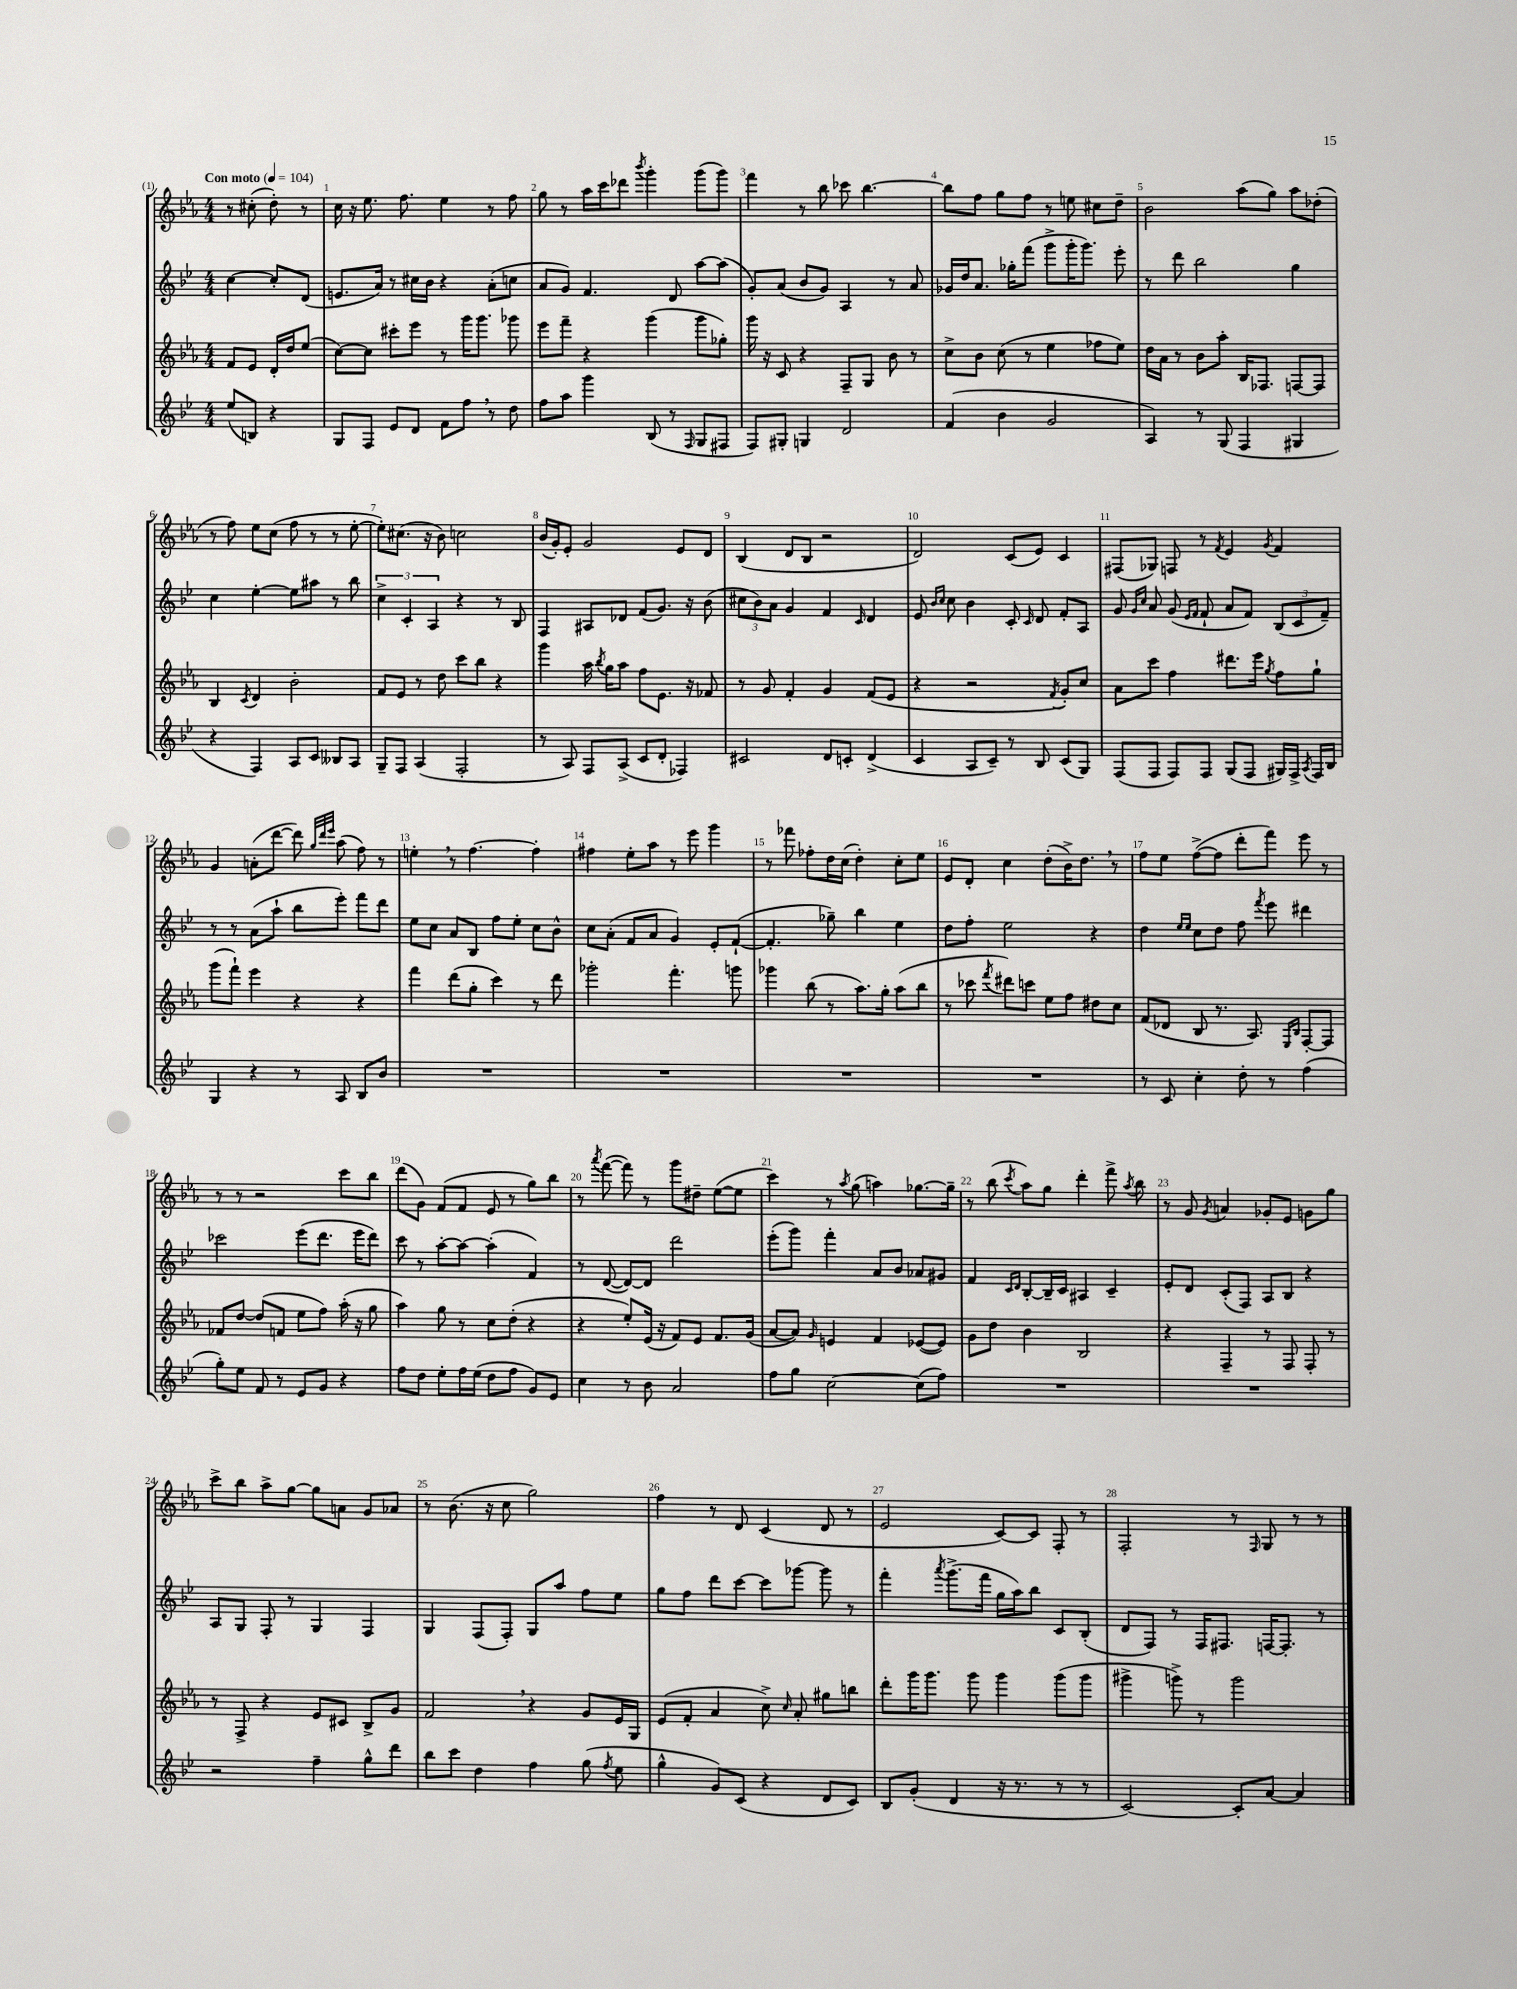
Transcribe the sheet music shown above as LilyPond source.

<<
\new StaffGroup <<
\new Staff = "s0" {
    \clef treble \key ees \major \numericTimeSignature \time 4/4 \partial 2 \tempo "Con moto" 4 = 104
    \autoBeamOff r8 cis''8-.( d''8-.) r8 |
    c''16 r16 ees''8. f''8. ees''4 r8 f''8 |
    g''8 r8 aes''16[ c'''16 des'''8] \acciaccatura { bes'''8 } g'''4-. g'''8[( g'''8]) |
    f'''4 r8 bes''8 ces'''8 bes''4.~ |
    bes''8[ f''8] g''8[ f''8] r8 e''8 cis''8[ d''8]-- |
    bes'2 aes''8[( g''8]) aes''8[ des''8]-.( |
    r8 f''8) ees''8[ c''8]( f''8 r8 r8 ees''8~-. |
    ees''8[-.) cis''8.]( r16 bes'8) c''2 |
    bes'16[( g'16-.) ees'8]-. g'2 ees'8[ d'8] |
    bes4( d'8[ bes8] r2 |
    d'2) c'8[( ees'8]) c'4 |
    fis8[( ges8]) f8 r8 \acciaccatura { f'8 } ees'4 \acciaccatura { g'8 } f'4 |
    g'4 a'8[-.( d'''8]~ d'''8) \grace { g''32[ d'''32 ees'''32] } aes''8( f''8) r8 |
    e''4-. \breathe r8 f''4.~ f''4-. |
    fis''4 ees''8[-. aes''8] r8 ees'''8 g'''4 |
    r8 fes'''8 fes''8[-. d''16 c''16]( d''4-.) c''8[-. ees''8] |
    ees'8[ d'8]-. c''4 d''8[-.( bes'16->) d''8.] \breathe r8 |
    f''8[ ees''8] f''8[~->( f''8] d'''8[-. f'''8]) ees'''8 r8 |
    r8 r8 r2 c'''8[ bes''8] |
    d'''8[( g'8]) f'8[( f'8] ees'8 r8 g''8[) bes''8] |
    r8 \acciaccatura { aes'''8 } f'''8~( f'''8) r8 g'''8[ dis''8]-- ees''8[~( ees''8] |
    c'''4) r8 \acciaccatura { aes''8 } g''8( a''4) ges''8.[~ ges''16]-- |
    r8 bes''8( \acciaccatura { c'''8 } aes''8[) g''8] d'''4-. f'''8-> \acciaccatura { aes''8 } bes''8 |
    r8 g'8 \acciaccatura { g'8 } a'4 ges'8[-. ees'8] g'8[ g''8] |
    c'''8[-> bes''8] aes''8[-> g''8]~ g''8[ a'8] g'8[ aes'8] |
    r8 bes'8.( r16 c''8 g''2) |
    f''4 r8 d'8 c'4( d'8 r8 |
    ees'2 c'8[~) c'8] f8-. r8 |
    f2-. r8 \grace { f16 } g8 r8 r8 \bar "|." |
}
\new Staff = "s1" {
    \clef treble \key bes \major \numericTimeSignature \time 4/4 \partial 2
    \autoBeamOff c''4~ c''8[-. d'8]( |
    e'8.[ a'16]) r8 cis''16[ bes'16] r4 a'8[-.( c''8] |
    a'8[ g'8]) f'4. d'8 a''8[~ a''8]( |
    g'8[-.) a'8]( bes'8[ g'8]) a4 r8 a'8 |
    ges'16[ d''16 a'8.] ges''16[-. f'''8]( g'''8[-> g'''16-. g'''8.]) ees'''8-. |
    r8 d'''8 bes''2 g''4 |
    c''4 ees''4~-. ees''8[ ais''8] r8 bes''8 |
    \tuplet 3/2 { c''4-> c'4-. a4 } r4 r8 bes8 |
    f4 ais8[ des'8] f'8[( g'8.]) r16 bes'8( |
    \tuplet 3/2 { cis''8[ bes'8) a'8] } g'4 f'4 \grace { c'16 } d'4 |
    ees'8 \grace { bes'16[ c''16] } c''8 bes'4 c'8-. \grace { c'16 } d'8 f'8[-. a8] |
    g'8 \grace { g'16[ c''16] } a'8 g'8( \grace { ees'16[ f'16] } f'8-! a'8[ f'8]) \tuplet 3/2 { bes8[( c'8 f'8]--) } |
    r8 r8 a'8[( a''8]-! bes''8[ ees'''8]-.) f'''8[ d'''8] |
    ees''8[ c''8] a'8[ bes8] f''8[ ees''8]-. c''8[ bes'8]-^ |
    c''8[ a'8]-.( f'8[ a'8] g'4) ees'8[-. f'8]~-!( |
    f'4.-. ges''8--) bes''4 ees''4 |
    d''8[ f''8]-. ees''2 r4 |
    d''4 \grace { ees''16[ ees''16] } c''8[ d''8] f''8 \acciaccatura { f'''8 } ees'''8 dis'''4 |
    ces'''2 ees'''8[( d'''8.] ees'''16[ d'''8]) |
    c'''8 r8 a''8[~-. a''8]~ a''4-.( f'4) |
    r8 d'8~( d'8[~) d'8] d'''2 |
    ees'''8[-.( g'''8]) f'''4-. a'8[ bes'8] aes'8[ gis'8] |
    f'4 \grace { c'16[ d'16] } bes8[~-. bes16-- c'16] ais4 c'4-- |
    ees'8[-. d'8] c'8[-.( f8]) a8[ bes8] r4 |
    a8[ g8] f8-. r8 g4 f4 |
    g4 f8[( f8]-.) g8[ a''8] f''8[ ees''8] |
    g''8[ f''8] d'''8[ c'''8]~ c'''8[ ges'''8]~ ges'''8 r8 |
    f'''4-. \acciaccatura { a'''8 } g'''8.[->( f'''16] g''16[ a''16) bes''8] c'8[ bes8]-.( |
    d'8[ f8]) r8 f16[ fis8.] f16[~ f8.]-. r8 \bar "|." |
}
\new Staff = "s2" {
    \clef treble \key ees \major \numericTimeSignature \time 4/4 \partial 2
    \autoBeamOff f'8[ ees'8] d'16[-. d''16 ees''8]( |
    c''8[~) c''8] cis'''8[-. ees'''8] r8 g'''16[ g'''8.] ges'''8 |
    ees'''8[ f'''8]-- r4 g'''4( g'''8[ ges''8]-.) |
    g'''16 r16 c'8 r4 f8[-- g8] bes'8 r8 |
    c''8[-> bes'8] c''8( r8 ees''4 fes''8[ ees''8]) |
    d''16[ aes'16] r8 bes'8[ aes''8]-. bes16[ fes8.] f8[~ f8] |
    bes4 \acciaccatura { c'8 } d'4 bes'2-. |
    f'8[ ees'8] r8 d''8 c'''8[ bes''8] r4 |
    g'''4 aes''16 \acciaccatura { bes''8 } g''16[ aes''8] f''8[ ees'8.] r16 fes'8 |
    r8 g'8 f'4-. g'4 f'8[( ees'8] |
    r4 r2 \acciaccatura { f'8 } g'8[-.) c''8] |
    aes'8[ c'''8] f''4 dis'''8.[ ees'''16] \acciaccatura { g''8 } f''8[ g''8]-! |
    g'''8[( f'''8]-!) ees'''4 r4 r4 |
    f'''4 d'''8[( g''8]-. c'''4) r8 d'''8 |
    ges'''2-. f'''4.-. g'''8 |
    ges'''4 bes''8( r8 aes''8.[) g''16]-. aes''8[( bes''8] |
    r8 ces'''8 \acciaccatura { f'''8 } dis'''8[) c'''8] ees''8[ f''8] dis''8[ c''8] |
    f'8[( des'8] bes8 r8. aes8.) \grace { ees16[ bes16] } f8[~-. f8] |
    fes'8[ d''8]~ d''8[( f'8] ees''8[ f''8]) aes''16-.( r16 g''8 |
    aes''4) g''8 r8 c''8[ d''8]-.( r4 |
    r4 ees''8[-.) ees'16]( r16 f'8[) ees'8] f'8.[ g'16]( |
    aes'8[~ aes'8]) \grace { g'16 } e'4 f'4 ees'8[~( ees'8]) |
    g'8[ d''8] bes'4 bes2 |
    r4 f4-- r8 f8 f8-. r8 |
    r8 f8-> r4 ees'8[ cis'8] bes8[-> g'8] |
    f'2 \breathe r4 g'8[ ees'16 g16] |
    ees'8[( f'8]-. aes'4 c''8->) \grace { c''16 } aes'8-. gis''8[ b''8] |
    d'''8[-. g'''16 g'''8.] g'''8 g'''4 g'''8[( g'''8] |
    gis'''4-> g'''8->) r8 g'''2 \bar "|." |
}
\new Staff = "s3" {
    \clef treble \key bes \major \numericTimeSignature \time 4/4 \partial 2
    \autoBeamOff ees''8[( b8]) r4 |
    g8[ f8] ees'8[ d'8] f'8[ f''8] \breathe r8 d''8 |
    f''8[ a''8] g'''4 bes8( r8 \grace { f16 } g8[ fis8] |
    f8[) gis8]-. g4 d'2 |
    f'4( bes'4 g'2 |
    a4) r8 g8( f4 gis4 |
    r4 f4) a8[ c'8] beses8[ a8] |
    g8[-- f8] a4( f2-. |
    r8 a8) f8[ a8]->( c'8[ d'8]-. fes4) |
    cis'2 d'8[ c'8]-. d'4->( |
    c'4 a8[ c'8]--) r8 bes8 c'8[( g8]) |
    f8[( f8] f8[) f8] g8[( f8] gis16[) f16]-> \acciaccatura { a8 } f16[ bes16] |
    g4 r4 r8 a8 bes8[ bes'8] |
    R1 |
    R1 |
    R1 |
    R1 |
    r8 c'8 c''4-. d''8-. r8 f''4( |
    g''8[-.) ees''8] f'8 r8 ees'8[ g'8] r4 |
    f''8[ d''8] ees''8[-. f''16 ees''16]( d''8[ f''8] g'8[) ees'8] |
    c''4 r8 bes'8 a'2 |
    f''8[ g''8] c''2~ c''8[( f''8]) |
    R1 |
    R1 |
    r2 f''4-- g''8[-^ d'''8] |
    bes''8[ c'''8] d''4 f''4 g''8( \acciaccatura { f''8 } ees''8 |
    g''4-^ g'8[) c'8]( r4 d'8[ c'8]) |
    bes8[ g'8]-.( d'4 r16 r8. r8 r8 |
    c'2~) c'8[-. a'8]~ a'4 \bar "|." |
}
>>
>>
\layout { \context { \Score \override BarNumber.break-visibility = ##(#f #t #t) barNumberVisibility = #all-bar-numbers-visible } }
